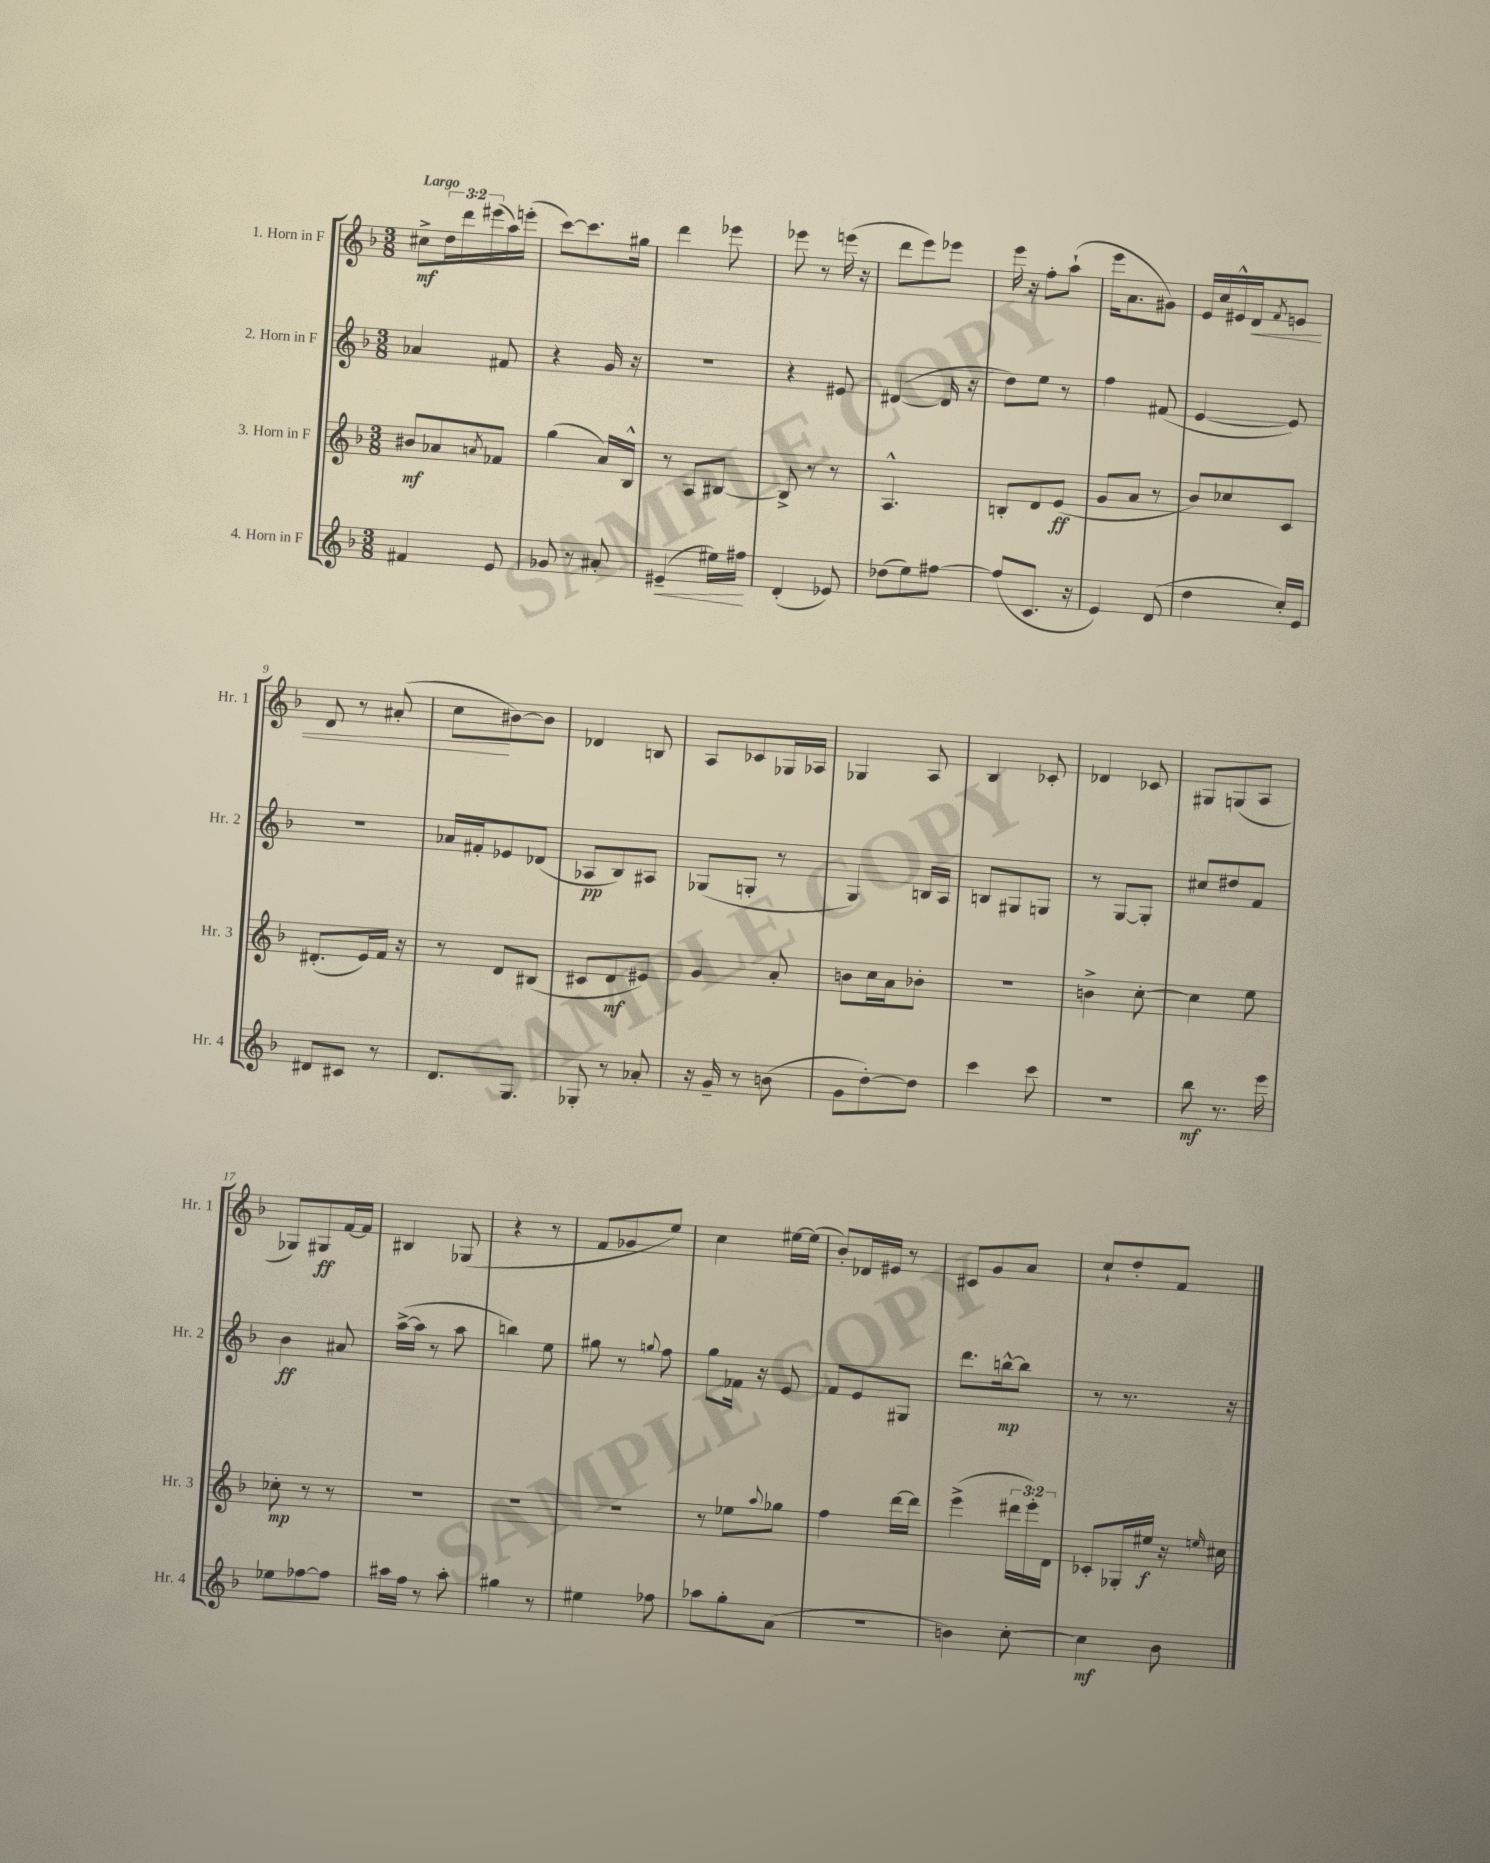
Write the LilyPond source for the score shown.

<<
\new StaffGroup <<
\new Staff = "s0" \with { instrumentName = "1. Horn in F" shortInstrumentName = "Hr. 1" } {
    \clef treble \key f \major \numericTimeSignature \time 3/8 \override Staff.TupletNumber.text = #tuplet-number::calc-fraction-text \tempo "Largo"
    cis''8->\mf \tuplet 3/2 { d''16 d'''16 eis'''16( } a''16) e'''16-.( |
    c'''8~) c'''8. gis''16 |
    d'''4 ees'''8 |
    ees'''8 r8 e'''16( r16 |
    d'''8 e'''8) ees'''8 |
    e'''16 r16 f''8-. a''8-!( |
    e'''16 a'8. gis'8) |
    e'16 c''16 eis'16-^ d'16\< \acciaccatura { f'8 } e'8 |
    d'8 r8 ais'8-.( |
    c''8\! bis'8~) bis'8 |
    des'4 b8 |
    a8 ces'8 ges16 aes16 |
    ges4 a8 |
    bes4 ces'8-. |
    des'4 ces'8 |
    gis8 g8( a8 |
    ges8) gis8\ff f'16~ f'16 |
    bis4 ges8( |
    r4 r8 |
    f'8 ges'8 e''8) |
    c''4 eis''16~ eis''16( |
    bes'8-.) des'16 eis'16 r8 |
    cis'8 g'8 a'8 |
    c''8-! d''8-. f'8 \bar "|." |
}
\new Staff = "s1" \with { instrumentName = "2. Horn in F" shortInstrumentName = "Hr. 2" } {
    \clef treble \key f \major \numericTimeSignature \time 3/8
    aes'4 fis'8 |
    r4 g'16 r16 |
    R4. |
    r4 eis'8 |
    dis'4~( dis'16 r16 |
    d''8) e''8 r8 |
    f''4 fis'8( |
    e'4~ e'8) |
    R4. |
    aes'16 fis'16-. ees'8 des'8( |
    aes8\pp bes8) ais8 |
    ges8( g8-. r8 |
    g4) b16 a16 |
    b8 gis8 g8 |
    r8 g8~ g8-. |
    cis''8 dis''8 f'8 |
    bes'4\ff ais'8 |
    a''16~->( a''16 r8 a''8 |
    b''4) e''8 |
    gis''8 r8 \appoggiatura { g''8 } f''8 |
    g''8 fes'16 r16 e'8 |
    f'8 e'8 gis8 |
    d'''8. b''16~-^\mp b''8 |
    r8 r8. r16 \bar "|." |
}
\new Staff = "s2" \with { instrumentName = "3. Horn in F" shortInstrumentName = "Hr. 3" } {
    \clef treble \key f \major \numericTimeSignature \time 3/8 \override Staff.TupletNumber.text = #tuplet-number::calc-fraction-text
    bis'8\mf aes'8 \acciaccatura { a'8 } fes'8 |
    g''4( a'16) bes16-^ |
    r8 a8 bis8~ |
    bis8-> r8 r8 |
    a4.-^ |
    b8-. d'8 e'8\ff( |
    g'8 a'8 r8 |
    bes'8) ces''8 c'8 |
    dis'8.-.( e'16) f'16 r16 |
    r8 d'8 bis8( |
    cis'8 d'8\mf eis'8) |
    g'4 a'8-. |
    b'8 c''16 a'16 bes'8-. |
    R4. |
    b'4-> c''8~-. |
    c''4 e''8 |
    ces''8-.\mp r8 r8 |
    R4. |
    R4. |
    R4. |
    r8 ees''8 \appoggiatura { a''8 } ges''8 |
    f''4 d'''16~ d'''16 |
    e'''4->( \tuplet 3/2 { dis'''16 e'''16-.) d'16 } |
    ces'8-. ges16-. eis''16\f r16 \grace { e''16 } cis''16 \bar "|." |
}
\new Staff = "s3" \with { instrumentName = "4. Horn in F" shortInstrumentName = "Hr. 4" } {
    \clef treble \key f \major \numericTimeSignature \time 3/8
    fis'4 e'8 |
    ges'8 r8 ais'8-. |
    eis'4--\<( eis''16) fis''16\! |
    d'4-.( ees'8) |
    des''8( e''8) fis''8~ |
    fis''8( c'8. r16 |
    e'4) d'8( |
    d''4 c''16-.) e'16 |
    dis'8 cis'8 r8 |
    d'8. g8. |
    ges8-. r8 aes'8-. |
    r16 g'16-- r8 b'8( |
    g'8 d''8~-.) d''8 |
    c'''4 c'''8 |
    R4. |
    bes''8\mf r8. e'''16 |
    ees''8 fes''8~ fes''8 |
    ais''16 f''16 r8 ais''8-. |
    gis''4 r8 |
    eis''4 fes''8 |
    aes''8 g''8-. a'8( |
    R4. |
    b'4) c''8~-. |
    c''4\mf bes'8 \bar "|." |
}
>>
>>
